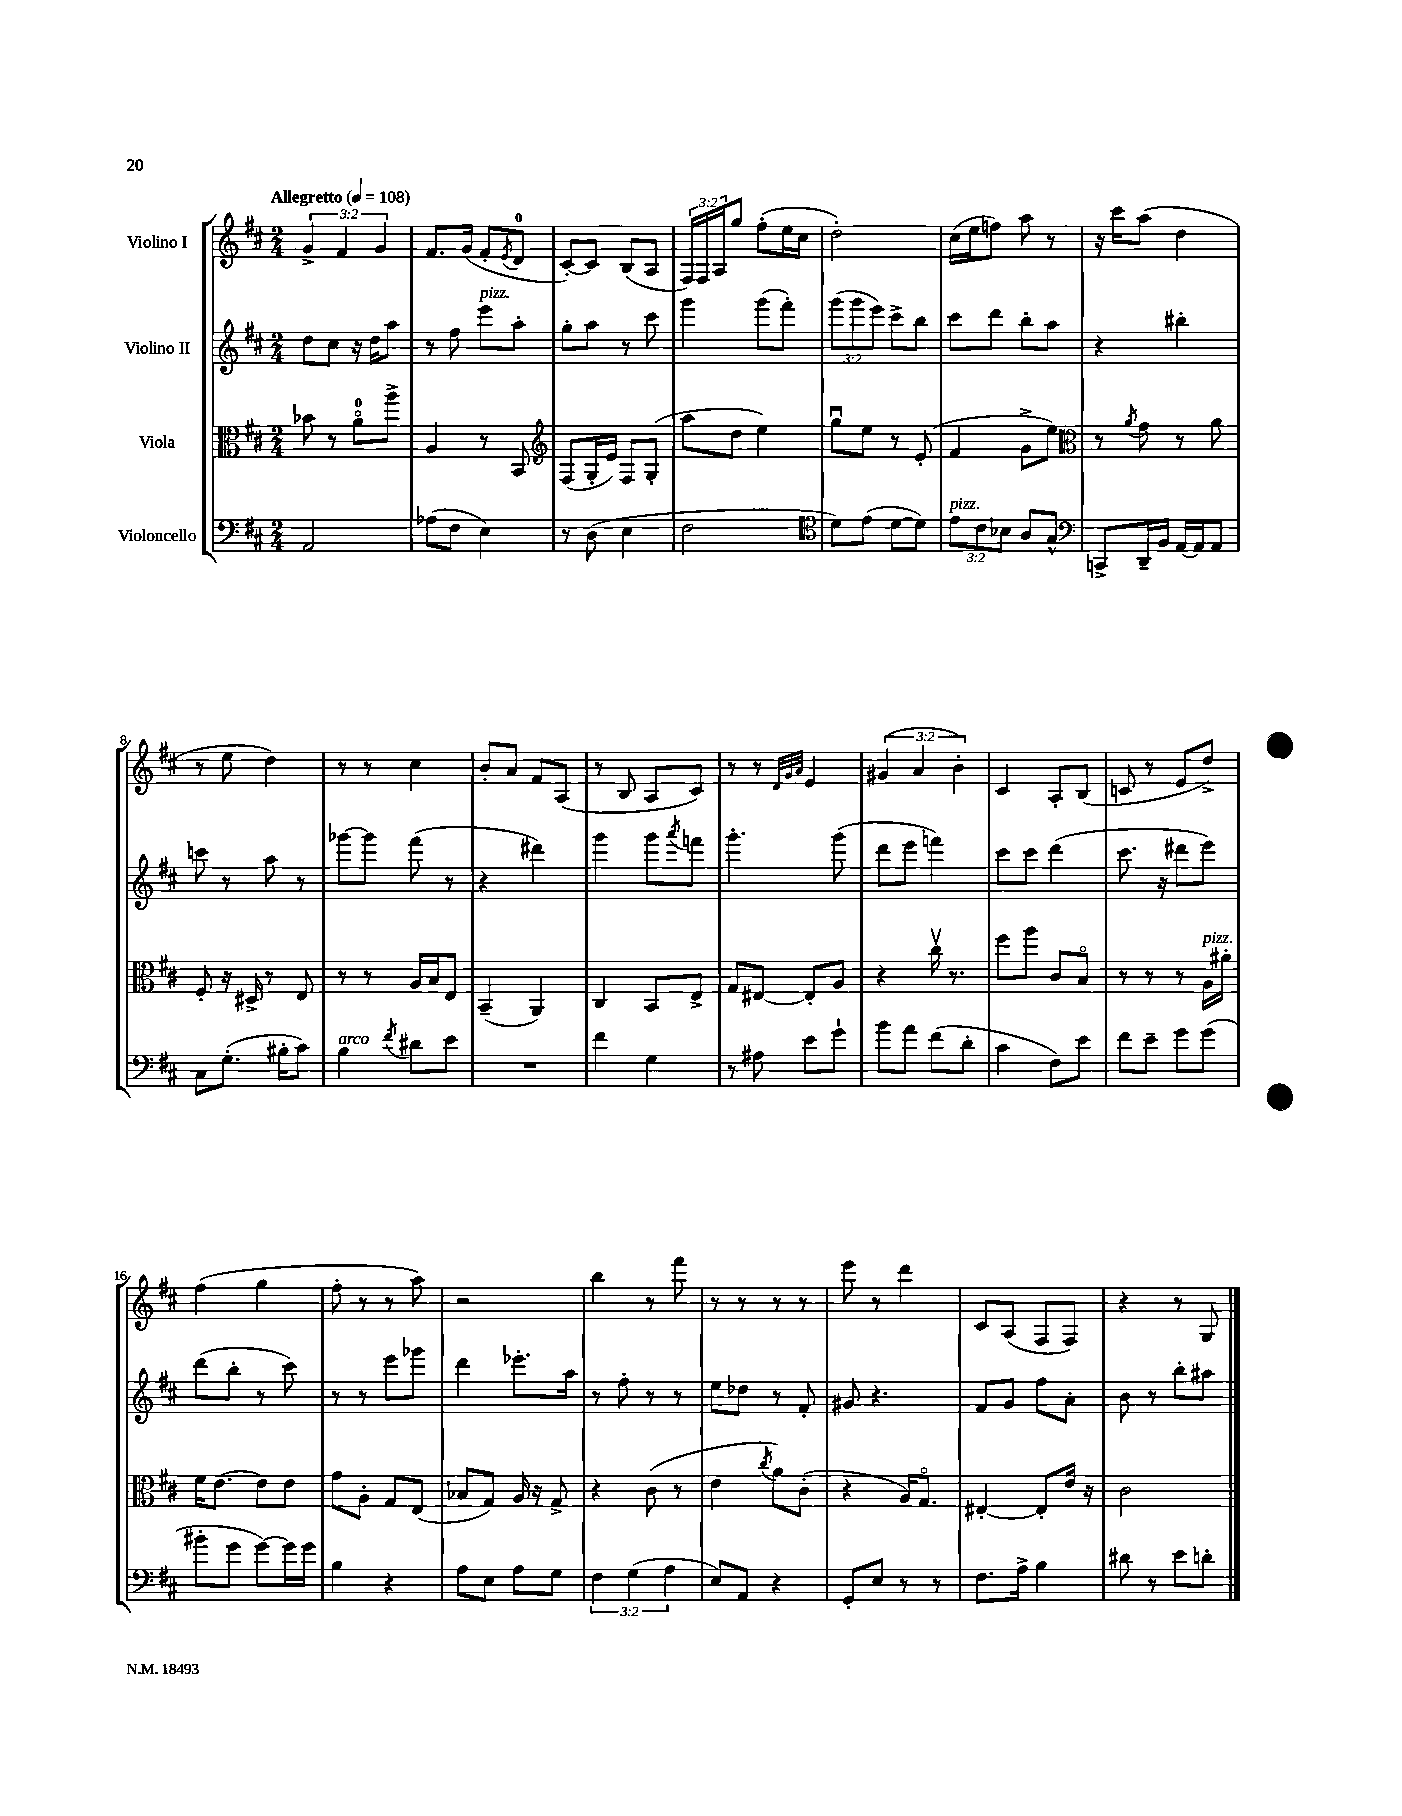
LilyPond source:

<<
\new StaffGroup <<
\new Staff = "s0" \with { instrumentName = "Violino I" } {
    \clef treble \key d \major \numericTimeSignature \time 2/4 \override Staff.TupletNumber.text = #tuplet-number::calc-fraction-text \tempo "Allegretto" 4 = 108
    \tuplet 3/2 { g'4-> fis'4 g'4 } |
    fis'8. g'16( fis'8-. \acciaccatura { e'8 } d'8-0 |
    cis'8~-.) cis'8 b8( a8 |
    \tuplet 3/2 { fis16) fis16 a16 } g''8 fis''8-.( e''16 cis''16 |
    d''2-.) |
    cis''16( e''16 f''8) a''8 r8 |
    r16 cis'''16 a''8( d''4 |
    r8 e''8 d''4) |
    r8 r8 cis''4 |
    b'8-. a'8 fis'8 a8( |
    r8 b8 a8 cis'8) |
    r8 r8 \grace { d'32 g'32 a'32 } e'4 |
    \tuplet 3/2 { gis'4( a'4 b'4-.) } |
    cis'4 a8-. b8( |
    c'8 r8 e'8 d''8->) |
    fis''4( g''4 |
    fis''8-. r8 r8 a''8) |
    r2 |
    b''4 r8 fis'''8 |
    r8 r8 r8 r8 |
    e'''8 r8 d'''4 |
    cis'8 a8( fis8 fis8) |
    r4 r8 g8 \bar "|." |
}
\new Staff = "s1" \with { instrumentName = "Violino II" } {
    \clef treble \key d \major \numericTimeSignature \time 2/4 \override Staff.TupletNumber.text = #tuplet-number::calc-fraction-text
    d''8 cis''8 r16 d''16 a''8 |
    r8 fis''8 e'''8^\markup { \italic "pizz." } a''8-. |
    g''8-. a''8 r8 cis'''8 |
    g'''4 g'''8( fis'''8-.) |
    \tuplet 3/2 { g'''8( g'''8 e'''8) } cis'''8-> b''8 |
    cis'''8 d'''8 b''8-. a''8 |
    r4 bis''4-. |
    c'''8 r8 a''8 r8 |
    ges'''8~ ges'''8 fis'''8( r8 |
    r4 dis'''4) |
    g'''4 g'''8 \acciaccatura { a'''8 } f'''8 |
    g'''4.-. g'''8( |
    d'''8 e'''8 f'''4) |
    cis'''8 cis'''8 d'''4( |
    cis'''8. r16 dis'''8 e'''8) |
    d'''8( b''8-. r8 cis'''8) |
    r8 r8 e'''8 ges'''8 |
    d'''4 ees'''8.-. a''16 |
    r8 fis''8-. r8 r8 |
    e''8 des''8 r8 fis'8-. |
    gis'8 r4. |
    fis'8 g'8 fis''8 a'8-. |
    b'8 r8 b''8-. ais''8 \bar "|." |
}
\new Staff = "s2" \with { instrumentName = "Viola" } {
    \clef alto \key d \major \numericTimeSignature \time 2/4
    bes'8 r8 a'8-0\flageolet a''8-> |
    a4 r8 b,8 |
    \clef treble fis8( g16-. e'16) fis8 g8-.( |
    a''8 d''8 e''4) |
    g''8\downbow e''8 r8 e'8-.( |
    fis'4 g'8-> e''8) |
    \clef alto r8 \acciaccatura { a'8 } g'8 r8 a'8 |
    fis8-. r16 dis16-> r8 e8 |
    r8 r8 a16 b16 e8 |
    b,4--( a,4) |
    cis4 b,8 e8-> |
    g8 eis8~ eis8-. a8 |
    r4 cis''16\upbow r8. |
    fis''8 a''8 cis'8 b8\flageolet |
    r8 r8 r8 a16^\markup { \italic "pizz." } ais'16-. |
    fis'16 e'8.~ e'8 e'8 |
    g'8 a8-. g8 e8( |
    bes8 g8) a16 r16 g8-> |
    r4 cis'8( r8 |
    e'4 \acciaccatura { cis''8 } a'8) cis'8-.( |
    r4 a16) g8.\flageolet |
    eis4~-. eis8-. e'16 r16 |
    cis'2 \bar "|." |
}
\new Staff = "s3" \with { instrumentName = "Violoncello" } {
    \clef bass \key d \major \numericTimeSignature \time 2/4 \override Staff.TupletNumber.text = #tuplet-number::calc-fraction-text
    a,2 |
    aes8( fis8 e4) |
    r8 d8( e4 |
    fis2 |
    \clef tenor d'8) e'8( d'8~ d'8) |
    \tuplet 3/2 { e'8^\markup { \italic "pizz." } cis'8 bes8 } a8 g8-^ |
    \clef bass c,8-> d,16-- b,16 a,16~ a,16 a,8 |
    cis8 g8.-.( bis16-. cis'8) |
    b4^\markup { \italic "arco" } \acciaccatura { fis'8 } dis'8 e'8 |
    R2 |
    fis'4 g4 |
    r8 ais8 e'8 g'8-! |
    b'8 a'8 fis'8( d'8-. |
    cis'4 fis8) e'8 |
    fis'8 e'8-- g'8 g'8( |
    bis'8-. g'8 g'8~) g'16 g'16 |
    b4 r4 |
    a8 e8 a8 g8 |
    \tuplet 3/2 { fis4 g4( a4 } |
    e8) a,8 r4 |
    g,8-. e8 r8 r8 |
    fis8. a16-> b4 |
    dis'8 r8 e'8 d'8-. \bar "|." |
}
>>
>>
